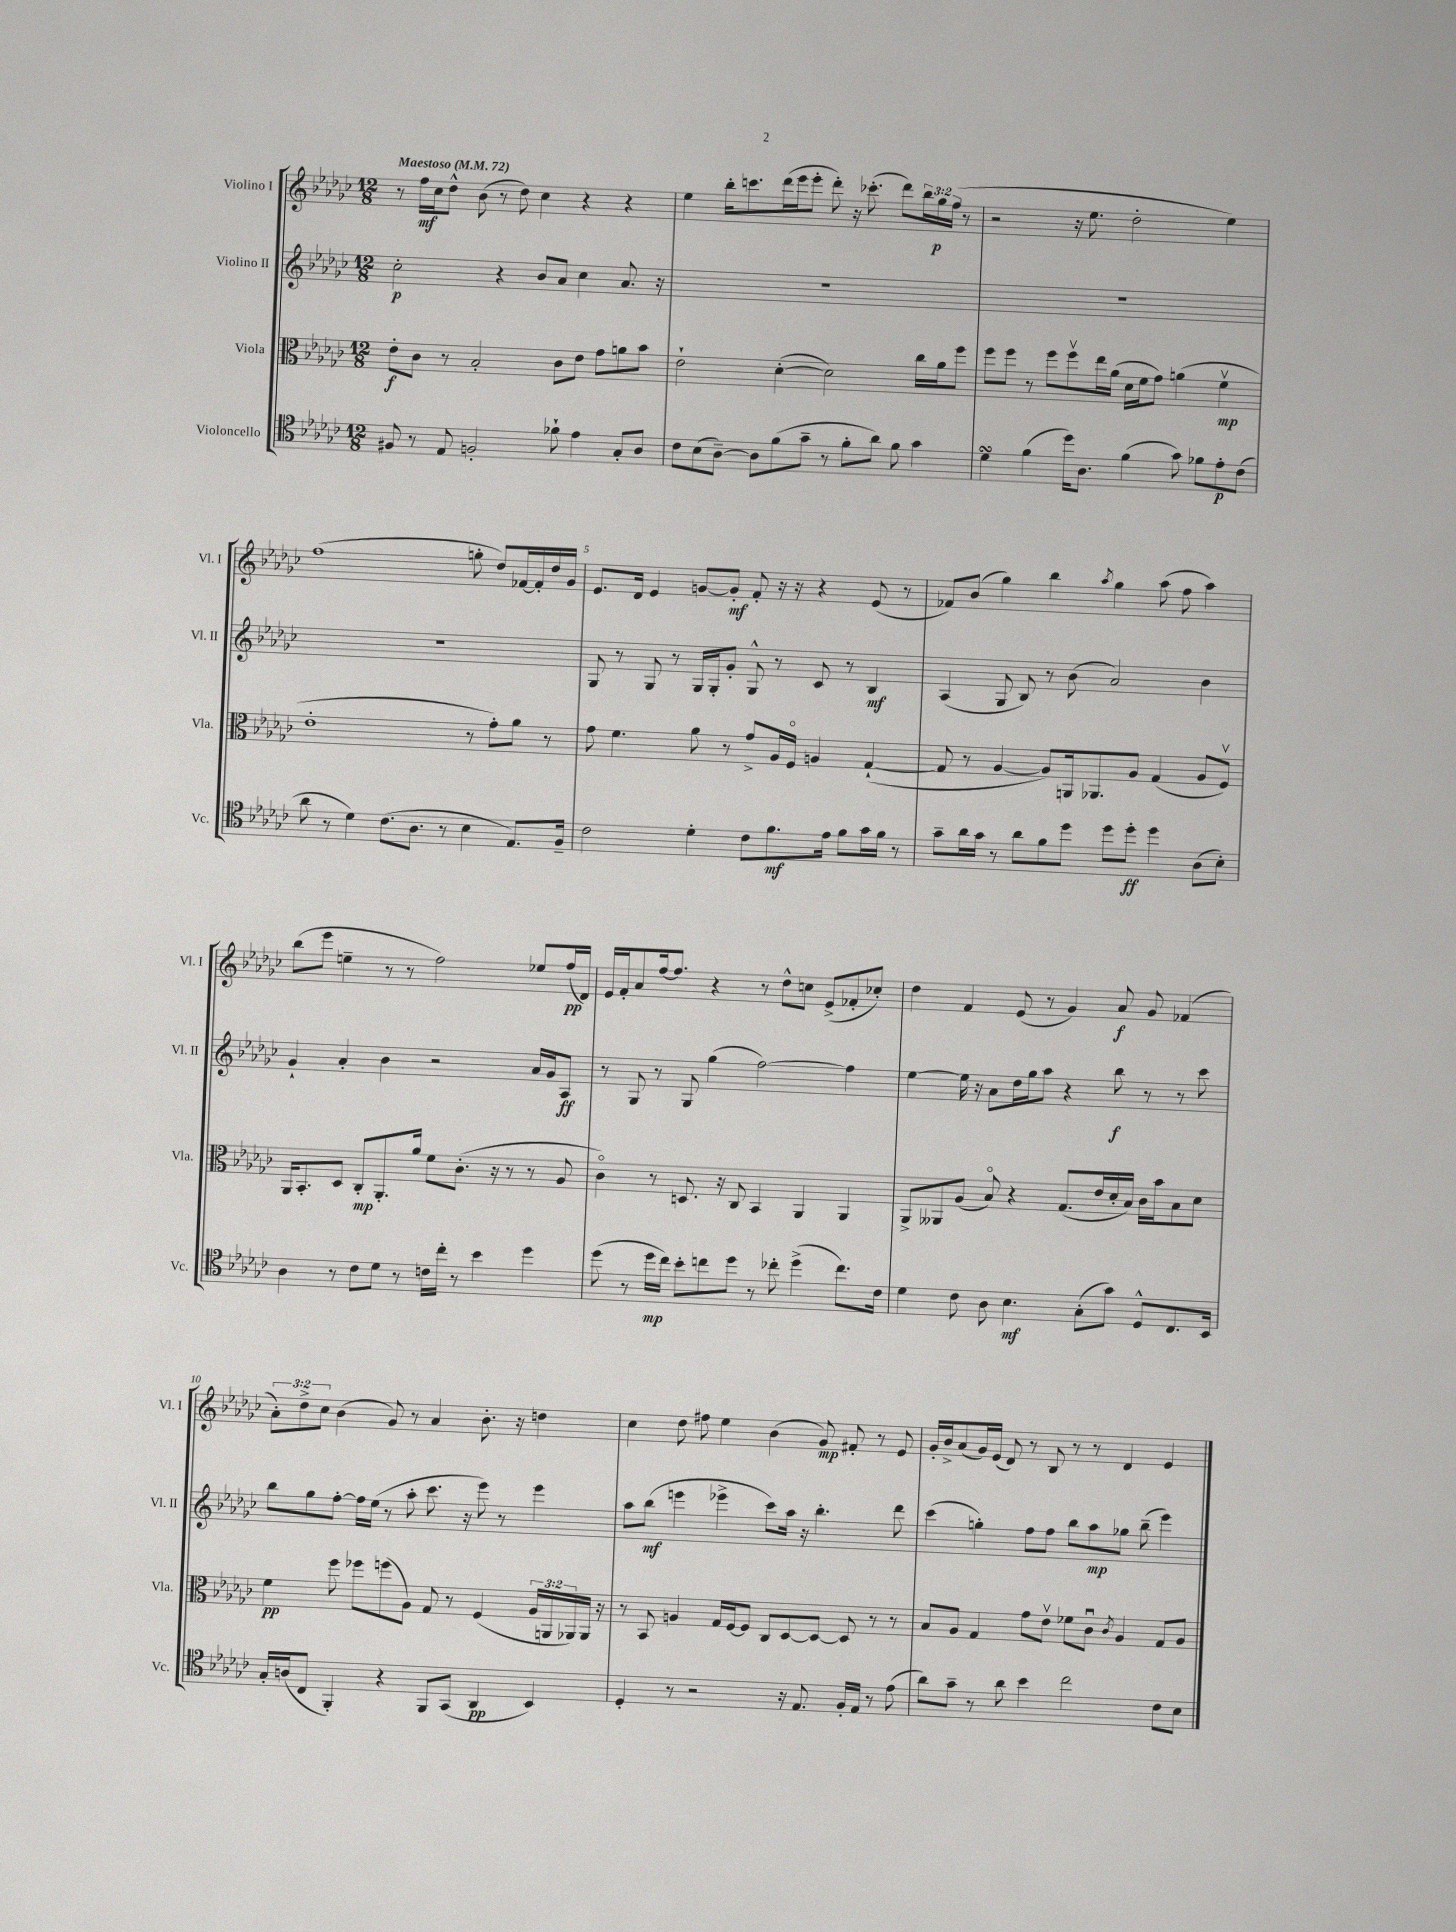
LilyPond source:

<<
\new StaffGroup <<
\new Staff = "s0" \with { instrumentName = "Violino I" shortInstrumentName = "Vl. I" } {
    \clef treble \key ges \major \numericTimeSignature \time 12/8 \override Staff.TupletNumber.text = #tuplet-number::calc-fraction-text \tempo "Maestoso" 4 = 72
    r8 f''16\mf ces''16 des''8-^ bes'8( r8 des''8) ces''4 r4 r4 |
    ees''4 bes''16-. c'''8. des'''16( ees'''16 ees'''8-. des'''8-.) r16 ces'''8.-.( des'''8) \tuplet 3/2 { bes''16 ges''16\p f''16( } r8 |
    r2 r16 ees''8. des''2-. ees''4) |
    f''1( g''8-. des''8) fes'16~ fes'16-. des''16 ges'16 |
    ees'8. des'16 ees'4 g'8~ g'8-.\mf f'8-. r16 r16 r4 ees'8( r8 |
    fes'8) bes'8( ges''4) bes''4 \acciaccatura { aes''8 } ges''4 aes''8( f''8 aes''4) |
    bes''8( ees'''8 e''4-- r8 r8 f''2) ees''8 f''16\pp( des'16) |
    ees'16 f'16-. aes'8 f''16~ f''8. r4 r8 des''8-^ c''8 ees'8->( fes'8-. ces''8-.) |
    des''4 f'4 ees'8( r8 ges'4) aes'8\f ges'8 fes'4( |
    \tuplet 3/2 { aes'8-.) des''8-> ces''8 } bes'4( ges'8) r8 aes'4 bes'8.-. r16 d''4 |
    ces''4 des''8 fis''8 ees''4 bes'4( ges'8\mp) fis'8-. r8 ees'8 |
    ges'16-. bes'16-> aes'8( ges'16) ees'16( des'8) r8 bes8 r8 r8 des'4 ees'4 \bar "|." |
}
\new Staff = "s1" \with { instrumentName = "Violino II" shortInstrumentName = "Vl. II" } {
    \clef treble \key ges \major \numericTimeSignature \time 12/8
    ces''2-.\p r4 bes'8 aes'8 ces''4 aes'8. r16 |
    R1. |
    R1. |
    R1. |
    ges8 r8 ges8 r8 ges16 ges16-. ges'8-. ges8-^ r8 ces'8 r8 bes4\mf |
    aes4( ges8 bes8) r8 bes'8( aes'2) bes'4 |
    ges'4-! aes'4-. bes'4 r2 aes'16 ges'16 aes8\ff |
    r8 ges8 r8 ges8 ges''4( f''2~) f''4 |
    ees''4~ ees''16 r16 aes'8 des''16 ges''16 aes''8 r4 bes''8\f r8 r8 ces'''8 |
    bes''8 ges''8 f''8~-. f''16 ees''16( r8 aes''8-. ces'''8. r16 ees'''8) r8 ees'''4 |
    aes''8 bes''8\mf( e'''4 ees'''4-> ces'''8) aes''16 r16 bes''4.-. des'''8 |
    ces'''4( g''4-.) f''8 f''8 bes''8 aes''8\mp ges''8 bes''8--( ees'''4) \bar "|." |
}
\new Staff = "s2" \with { instrumentName = "Viola" shortInstrumentName = "Vla." } {
    \clef alto \key ges \major \numericTimeSignature \time 12/8 \override Staff.TupletNumber.text = #tuplet-number::calc-fraction-text
    ees'8-.\f ces'8 r8 bes2-. ces'8 ees'8 ges'8 a'8 bes'8 |
    ees'2-! des'4~-.( des'2) ces''16 aes'16 f''8 |
    f''8 f''8 r8 f''8 f''8\upbow ees''16 aes'16( des'16 f'16 ges'8) a'4( f'4\upbow\mp |
    ees'1-. r8 ges'8-.) aes'8 r8 |
    ges'8 f'4. aes'8 r8 ges'8-> aes16 f16\flageolet a4 ges4~-!( |
    ges8 r8 aes4~ aes8) a,16 aes,8. aes8 ges4( aes8 f8\upbow) |
    aes,16 bes,8.-. des8 ces8-.\mp aes,8.-. aes'16 f'8 ces'8.-.( r16 r8 r8 aes8 |
    ces'4\flageolet) r8 d8. r16 ces8 bes,4 aes,4 aes,4 |
    aes,8-> aeses,8 aes8( bes8\flageolet) r4 ges8.( ees'16 des'16-. bes16) ces'16 bes'16 bes8 des'8 |
    f'4\pp f''8 fes''8 f''8( aes8) ges8 r8 f4( \tuplet 3/2 { aes16 a,16 aes,16) } aes,16 r16 |
    r8 bes,8 a4 ges16 f16~ f8 ces8 des8~ des8~ des8 r8 r8 |
    bes8 aes8 ges4 ges'8 ees'8\upbow fes'8 ces'8\downbow \acciaccatura { ces'8 } aes4 ges8 aes8 \bar "|." |
}
\new Staff = "s3" \with { instrumentName = "Violoncello" shortInstrumentName = "Vc." } {
    \clef tenor \key ges \major \numericTimeSignature \time 12/8
    fis8 r8 ees8 f2-. fes'8-! ees'4 ges8-. aes8 |
    ces'8 bes8( aes8~--) aes8 f'8( ges'8-- r8 f'8-. aes'8) f'8 ges'4 |
    des'4\turn f'4( des''16) aes8. f'4( ges'8) fes'8 ees'8-.\p ces'8( |
    aes'8 r8 des'4) ces'8.( aes8. r8 bes4 ees8.) f16-- |
    ces'2 des'4-. ces'8 f'8.\mf ees'16 f'8 ges'16 f'16 r8 |
    ges'8-- aes'16 ges'16 r8 aes'8 f'8 des''8 des''8 des''8-.\ff des''4 aes8( bes8-.) |
    aes4 r8 ces'8 des'8 r8 c'16 ces''16-. r8 bes'4 des''4 |
    des''8( r8 des''16\mp ces''16) bes'8-. c''8 des''8 r8 ces''8-. des''4->( ces''8.) ces'16 |
    des'4 ces'8 aes8 bes4.\mf ges8-.( ges'8) des8-^ ces8. bes,16 |
    ges16-. a16( ces8 f,4-.) r4 f,8 ges,8( aes,4\pp bes,4) |
    des4-. r8 r2 r16 ees8. f16-. ees16 r8 ees'8( |
    aes'8) ges'8-- r8 aes'8 bes'4 ces''2 ces'8 bes8 \bar "|." |
}
>>
>>
\layout { \context { \Score \override BarNumber.break-visibility = ##(#f #t #t) barNumberVisibility = #(every-nth-bar-number-visible 5) } }
